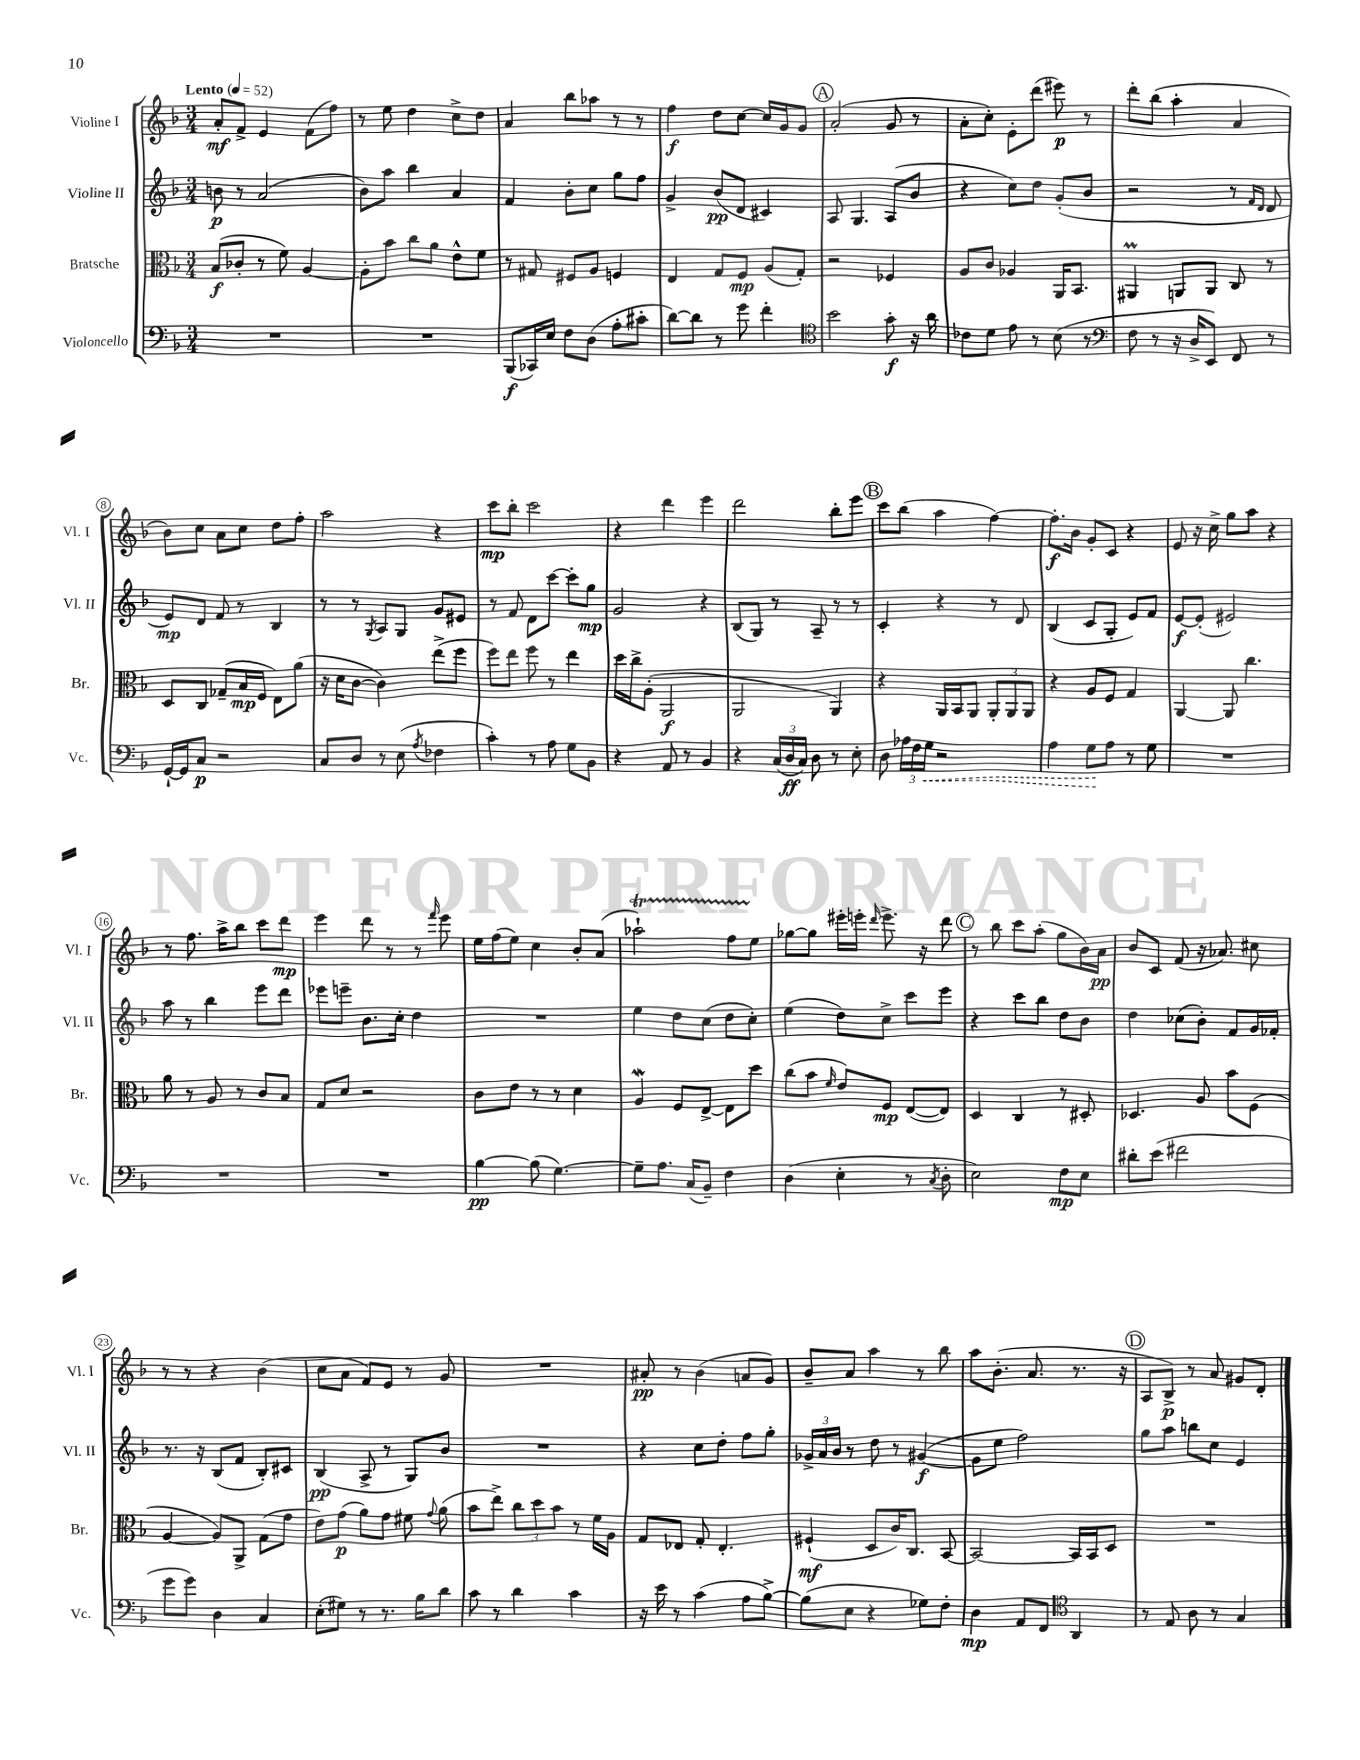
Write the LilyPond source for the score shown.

<<
\new StaffGroup <<
\new Staff = "s0" \with { instrumentName = "Violine I" shortInstrumentName = "Vl. I" } {
    \clef treble \key f \major \numericTimeSignature \time 3/4 \tempo "Lento" 4 = 52
    \autoBeamOff a'8[-.\mf f'8]-> e'4 f'8[( f''8]) |
    r8 e''8 d''4 c''8[-> d''8] |
    a'4 bes''8[ aes''8] r8 r8 |
    f''4\f d''8[ c''8]~ c''16[ g'16 g'8] |
    \mark \markup { \circle "A" } a'2-.( g'8 r8 |
    a'8[-. c''8]-.) e'8[-. d'''8]( eis'''8\p) r8 |
    d'''8[-. bes''8]( a''4-. a'4 |
    bes'8[) c''8] a'8[ c''8] d''8[ f''8]-. |
    a''2 r4 |
    c'''8[\mp bes''8]-. c'''2 |
    r4 d'''4 e'''4 |
    d'''2 bes''8[-. e'''8] |
    \mark \markup { \circle "B" } c'''8[ bes''8]( a''4 f''4~) |
    f''8.[-.\f bes'16] g'8[-. c'8] r4 |
    e'8 r16 c''16-> g''8[ a''8] r4 |
    r8 f''8. a''16[-> bes''8] c'''8[ d'''8]\mp |
    e'''4 d'''8 r8 r8 \grace { f'''16 } e'''8 |
    e''16[ f''16( e''8]) c''4 bes'8[-. a'8]( |
    aes''2-!\startTrillSpan) f''8[ e''8]\stopTrillSpan |
    ges''8[~ ges''8] eis'''16[-. e'''16]-. \grace { d'''16 } e'''8.-> r16 d'''8 |
    \mark \markup { \circle "C" } r8 bes''8 c'''8[ a''8]-.( g''8[ bes'16) a'16]\pp |
    bes'8[ c'8] f'8( r16 aes'8.) cis''8 |
    r8 r8 r4 bes'4( |
    c''8[ a'8] f'8[) e'8] r8 g'8 |
    R2. |
    ais'8-.\pp r8 bes'4( a'8[ g'8]) |
    bes'8[-- a'8] a''4 r8 bes''8 |
    a''8[ bes'8.]-.( a'8. r8. r16 |
    \mark \markup { \circle "D" } a8[ bes8]->\p) r8 a'8 gis'8[ d'8]-. \bar "|." |
}
\new Staff = "s1" \with { instrumentName = "Violine II" shortInstrumentName = "Vl. II" } {
    \clef treble \key f \major \numericTimeSignature \time 3/4
    \autoBeamOff b'8\p r8 a'2( |
    bes'8[) a''8] bes''4 a'4 |
    f'4 bes'8[-. c''8] g''8[ f''8] |
    g'4-> bes'8[\pp( d'8] cis'4) |
    \mark \markup { \circle "A" } a8 g4. a8[( bes'8] |
    r4 c''8[) d''8] g'8[-.( bes'8] |
    r2 r8 \grace { f'16[ d'16] } d'8 |
    e'8[\mp) d'8] f'8 r8 bes4 |
    r8 r8 \acciaccatura { g8 } a8[ g8] g'8[ eis'8] |
    r8 f'8 d'8[ c'''8]~ c'''8[-. g''8]\mp |
    g'2 r4 |
    bes8[( g8]) r8 a8-- r8 r8 |
    \mark \markup { \circle "B" } c'4-. r4 r8 d'8 |
    bes4( c'8[ g8]-. e'8[) f'8] |
    e'8[~\f e'8]-.( eis'2) |
    a''8 r8 bes''4 e'''8[ d'''8] |
    ees'''8[ e'''8]-- bes'8.[ c''16]-. d''4 |
    R2. |
    e''4 d''8[ c''8]( d''8[ c''8]-.) |
    e''4( d''8[) c''8]-> c'''8[ e'''8] |
    \mark \markup { \circle "C" } r4 c'''8[ bes''8] d''8[ bes'8] |
    d''4 ces''8[( bes'8]-.) f'8[ g'16 fes'16]-. |
    r8. r16 bes8[( f'8] bes8[-.) cis'8] |
    bes4\pp( a8-> r8 g8[) bes'8] |
    R2. |
    r4 c''8[ d''8]-. f''8[ g''8]-. |
    \tuplet 3/2 { ges'16[-> a'16 bes'16] } r8 d''8 r8 gis'4~\f( |
    gis'8[ e''8] f''2) |
    \mark \markup { \circle "D" } g''8[ a''8] b''8[ c''8] e'4 \bar "|." |
}
\new Staff = "s2" \with { instrumentName = "Bratsche" shortInstrumentName = "Br." } {
    \clef alto \key f \major \numericTimeSignature \time 3/4
    \autoBeamOff bes8[\f( ces'8]-. r8 f'8) a4~ |
    a8[-. bes'8] c''8[ a'8] e'8[-^ f'8] |
    r8 gis8 fis8[ a8] f4 |
    e4 g8[ f8]\mp a8[( g8]-.) |
    \mark \markup { \circle "A" } r2 fes4 |
    a8[ c'8] aes4 a,16[ bes,8.] |
    ais,4\prall a,8[ a,8] c8 r8 |
    d8[ c8] ges8[--( bes16\mp f16] e8[) a'8]( |
    r16 d'16[ c'8]~ c'4) e''8[->( f''8] |
    f''8[) e''8] f''8 r8 e''4 |
    d''16[ c''16-> a8]-.( a,2\f |
    a,2 a,4) |
    \mark \markup { \circle "B" } r4 a,16[ bes,16 a,8] \tuplet 3/2 { a,8[-. a,8 a,8] } |
    r4 a8[ f8] g4 |
    a,4~ a,8 c''4. |
    a'8 r8 a8 r8 c'8[ bes8] |
    g8[ d'8] r2 |
    c'8[ e'8] r8 r8 d'4 |
    a4\mordent f8[ e8]~-> e8[ d''8] |
    c''8[( bes'8] \grace { f'16 } e'8[) f8]\mp e8[~( e8]) |
    \mark \markup { \circle "C" } d4 c4 r8 dis8-. |
    des4. a8 bes'8[ f8]( |
    a4~ a8[) a,8]-> g8[( g'8] |
    e'8[) g'8]\p( a'8[) g'8] fis'8 \appoggiatura { g'8 } a'8( |
    bes'8[ e''8]->) \tuplet 3/2 { c''8[ d''8 bes'8] } r8 f'16[ a16] |
    g8[ ees8] g8-. ees4.-. |
    fis4-!\mf( d8[ c'16) c8.] bes,8~ |
    bes,2~ bes,16[ bes,16 d8] |
    \mark \markup { \circle "D" } R2. \bar "|." |
}
\new Staff = "s3" \with { instrumentName = "Violoncello" shortInstrumentName = "Vc." } {
    \clef bass \key f \major \numericTimeSignature \time 3/4
    \autoBeamOff R2. |
    R2. |
    bes,,8[\f( ces,16) e16] f8[ d8]( a8[-. cis'8]-. |
    d'8[~) d'8] r8 g'8 f'4-. |
    \mark \markup { \circle "A" } \clef tenor bes'2 g'8-.\f r16 a'16 |
    ces'8[ d'8] e'8 r8 bes8( r8 |
    \clef bass f8 r8 r16 d16[-> e,8]) f,8 r8 |
    g,16[~-! g,16 c8]\p r2 |
    c8[ d8] r8 e8( \acciaccatura { a8 } fes4 |
    c'4-.) r8 a8 g8[ bes,8] |
    r4 a,8 r8 bes,4 |
    r4 \tuplet 3/2 { c16[( d16\ff c16]) } d8 r8 e8-. |
    \mark \markup { \circle "B" } d8 \tuplet 3/2 { aes16[ f16 \once \override Hairpin.style = #'dashed-line g16]\< } r2 |
    a4 g8[\! a8] r8 g8 |
    R2. |
    R2. |
    R2. |
    bes4~\pp bes8( g4.~) |
    g8[-- a8.] c16[( bes,8]--) f4 |
    d4( e4-. r8 \acciaccatura { c8 } d8-. |
    \mark \markup { \circle "C" } e2) f8[\mp e8] |
    dis'8[-. e'8]( fis'2 |
    g'8[ g'8]) d4 c4 |
    e8[-.( gis8]) r8 r8. bes16[ d'8] |
    c'8 r8 d'4 c'4 |
    r16 e'16 r8 c'4( a8[ bes8]~->) |
    bes8[( e8] r4 ges8[) f8]-. |
    d4\mp a,8[ f,8] \clef tenor a,4 |
    \mark \markup { \circle "D" } r8 e8 a8 r8 g4 \bar "|." |
}
>>
>>
\layout { \context { \Score \override BarNumber.stencil = #(make-stencil-circler 0.1 0.3 ly:text-interface::print) } }
